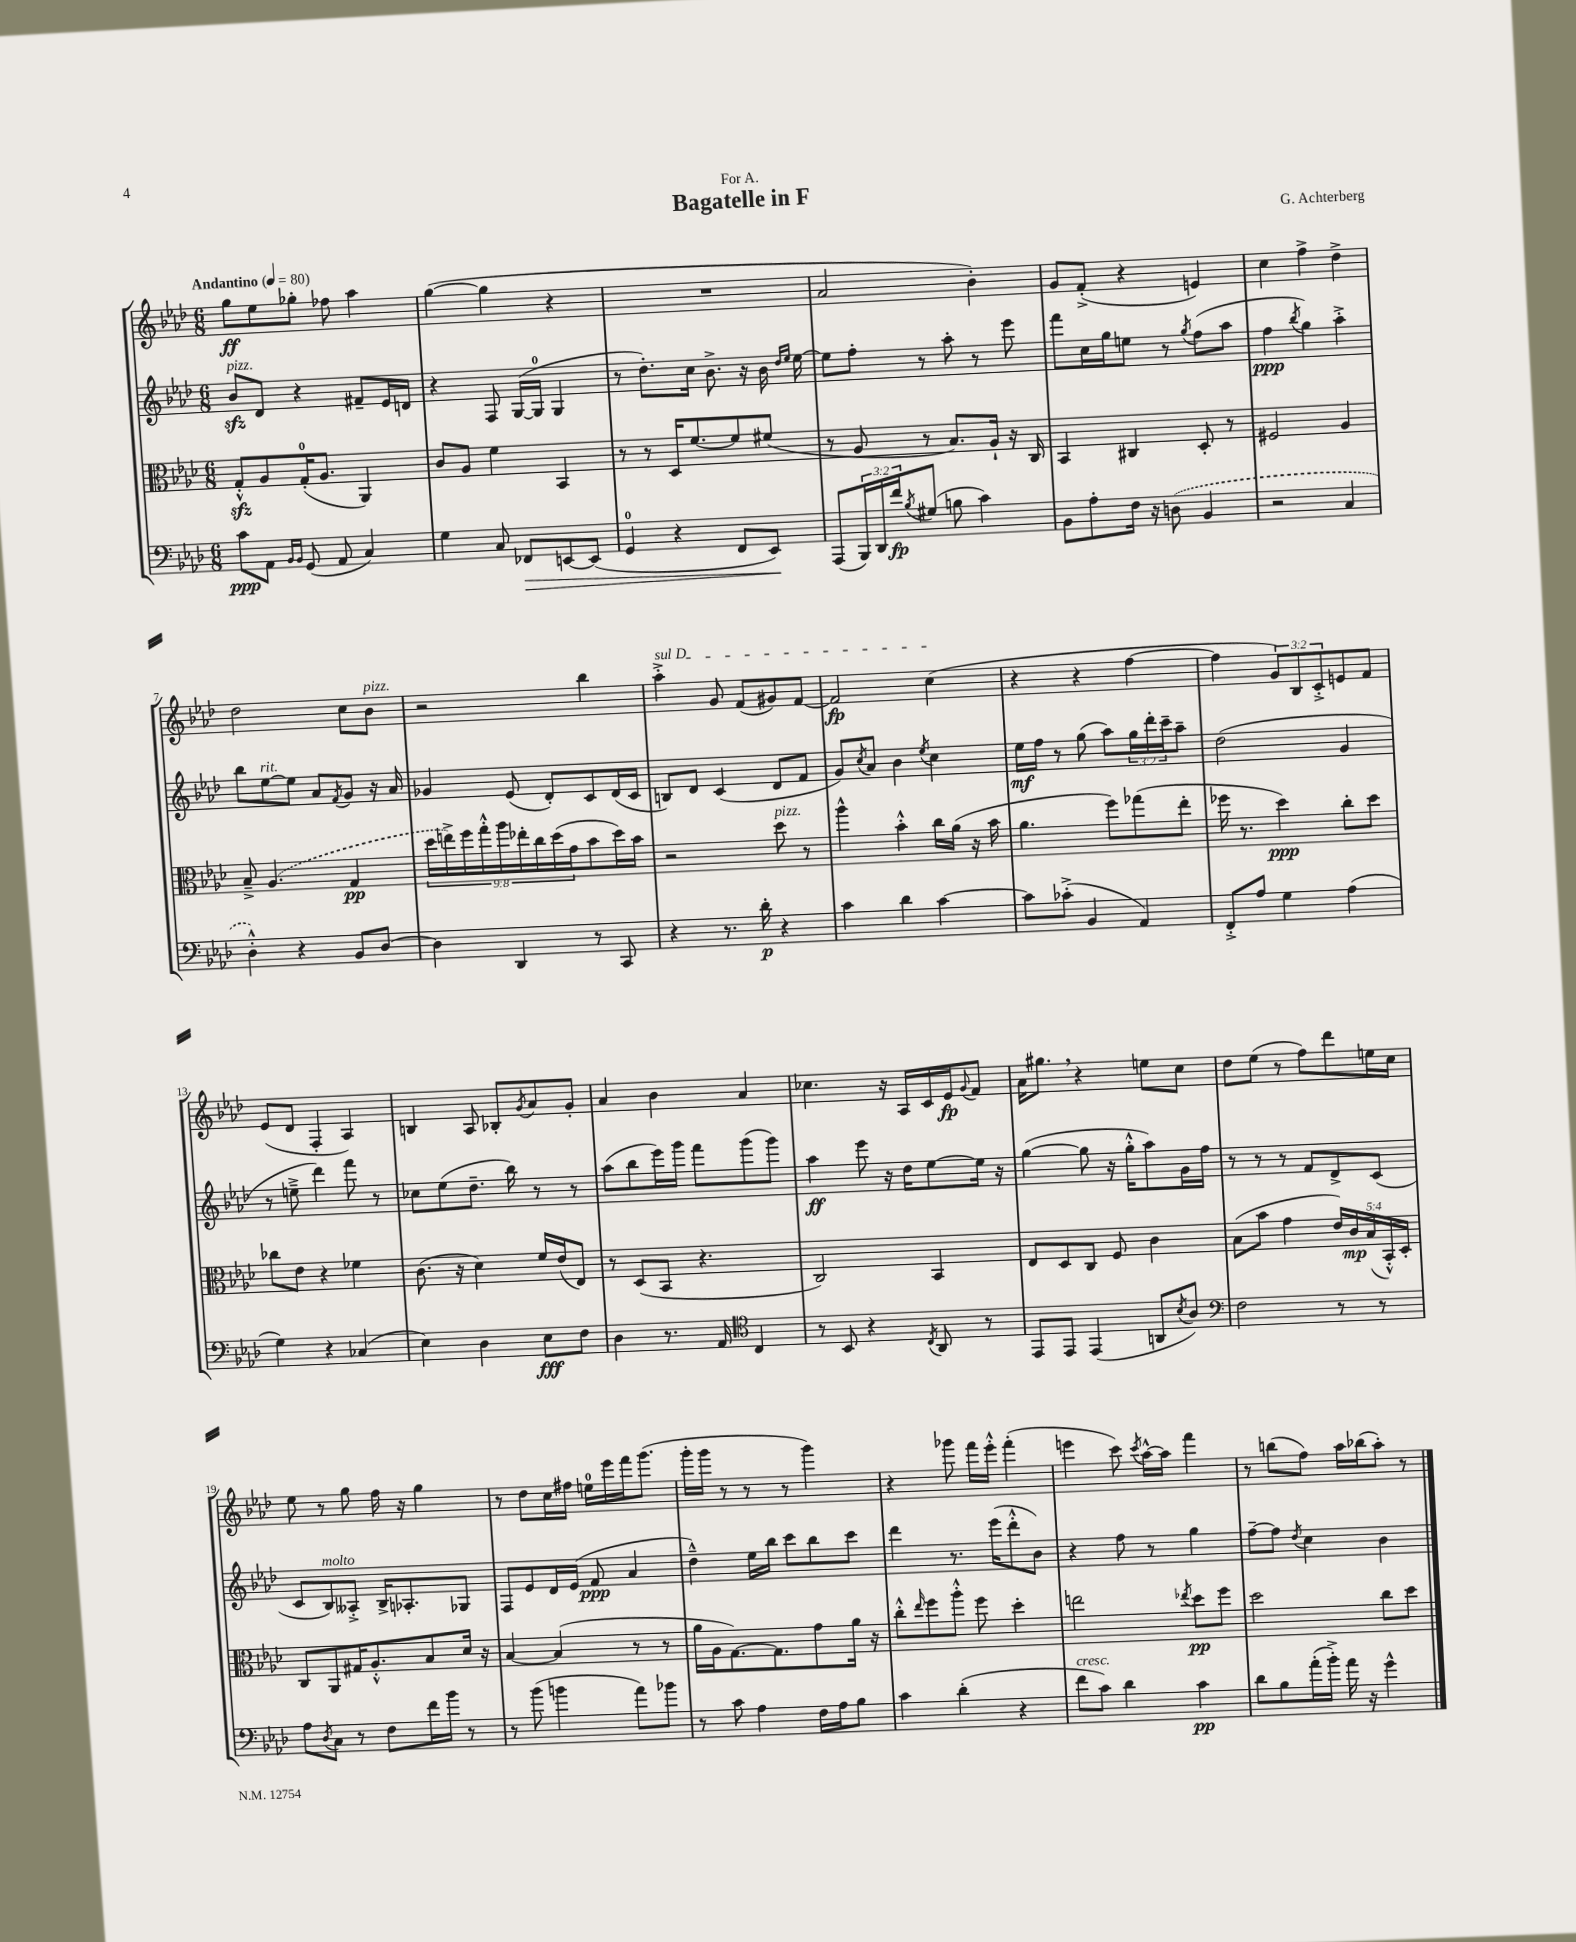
\header { title = "Bagatelle in F" composer = "G. Achterberg" dedication = "For A." }
<<
\new StaffGroup <<
\new Staff = "s0" {
    \clef treble \key aes \major \numericTimeSignature \time 6/8 \override Staff.TupletNumber.text = #tuplet-number::calc-fraction-text \tempo "Andantino" 4 = 80
    g''8\ff ees''8 ges''8-. fes''8 aes''4 |
    g''4~( g''4 r4 |
    R2. |
    aes'2 bes'4-.) |
    g'8 f'8-.->( r4 e'4) |
    c''4 f''4-> des''4-> |
    des''2 c''8 bes'8^\markup { \italic "pizz." } |
    r2 bes''4 |
    \once \override TextSpanner.bound-details.left.text = \markup { \italic "sul D" } aes''4-.->\startTextSpan g'8 f'8( gis'8) f'8~ |
    f'2\fp c''4\stopTextSpan( |
    r4 r4 f''4~ |
    f''4 \tuplet 3/2 { g'8) bes8 c'8-.-> } e'8 f'8 |
    ees'8( des'8 f4-. aes4) |
    b4 aes8 bes8-. \acciaccatura { g'8 } aes'8 g'8-. |
    aes'4 bes'4 aes'4 |
    ces''4. r16 aes16 c'16 ees'16\fp \appoggiatura { g'8 } f'8 |
    aes'16 gis''8. \breathe r4 e''8 c''8 |
    des''8 ees''8( r8 f''8) des'''8 e''16 c''16 |
    ees''8 r8 g''8 f''16 r16 g''4 |
    r8 des''8 c''16 fis''16 e''16-0 ees'''16 f'''16 g'''8.( |
    g'''16-. g'''16 r8 r8 r8 g'''4) |
    r4 ges'''8 f'''16 ees'''16-.-^ f'''4-.( |
    e'''4 c'''8) \acciaccatura { c'''8 } aes''16~-^ aes''16 f'''4 |
    r8 b''8( f''8) aes''16 bes''16( aes''8-.) r8 \bar "|." |
}
\new Staff = "s1" {
    \clef treble \key aes \major \numericTimeSignature \time 6/8 \override Staff.TupletNumber.text = #tuplet-number::calc-fraction-text
    bes'8\sfz^\markup { \italic "pizz." } des'8 r4 fis'8-- ees'16 d'16 |
    r4 f8 g16~( g16-0 g4 |
    r8 des''8.-.) c''16 bes'8.-> r16 bes'16 \grace { des''16 ees''16 } ees''16~ |
    ees''8 f''8-. r8 aes''8-. r8 ees'''8 |
    f'''8 c''16 g''16 e''8 r8 \acciaccatura { g''8 } f''8( aes''8 |
    f''4\ppp \acciaccatura { bes''8 } g''4) aes''4-.-> |
    bes''8 ees''8~^\markup { \italic "rit." } ees''8 aes'8 \acciaccatura { f'8 } g'8 r16 aes'16 |
    ges'4 ees'8( des'8-.) c'8 des'16( c'16 |
    b8) des'8 c'4( des'8 f'8 |
    g'8) \acciaccatura { c''8 } aes'8 bes'4 \acciaccatura { ees''8 } c''4 |
    ees''16\mf f''16 r8 g''8( aes''8) \tuplet 3/2 { g''16 des'''16-. c'''16-- } aes''8-- |
    des''2( g'4 |
    r8 e''8---> des'''4) f'''8 r8 |
    ces''8 ees''8( des''8.-- bes''16) r8 r8 |
    aes''8( bes''8 ees'''16) g'''16 f'''8 g'''8( g'''8) |
    aes''4\ff ees'''8 r16 des''16 ees''8~ ees''16 r16 |
    g''4~( g''8 r16 g''16-.-^ aes''8) g'16 f''16 |
    r8 r8 r8 f'8 des'8-> c'8( |
    c'8 bes8^\markup { \italic "molto" }) aeses8-.-> bes16-> aes8.-. ges8 |
    f8 ees'8 des'16 ees'16( f'8\ppp aes'4 |
    des''4---^) ees''16 bes''16 c'''8 bes''8 c'''8 |
    des'''4 r8. ees'''16( des'''8-.-^ bes'8) |
    r4 f''8 r8 g''4 |
    f''8~-- f''8 \acciaccatura { des''8 } c''4 bes'4 \bar "|." |
}
\new Staff = "s2" {
    \clef alto \key aes \major \numericTimeSignature \time 6/8 \override Staff.TupletNumber.text = #tuplet-number::calc-fraction-text
    g8-.-^\sfz aes8 g16-0-.( aes8. aes,4) |
    c'8 aes8 f'4 bes,4 |
    r8 r8 des16 f'8.~ f'8 fis'8( |
    r8 aes8 r8 bes8.) aes16-! r16 c16 |
    bes,4 cis4 des8-. r8 |
    fis2 aes4 |
    bes8---> \once \slurDashed aes4.( g4\pp |
    \tuplet 9/8 { des''16 e''16->) f''16 g''16-.-^ aes''16 ees''16-. c''16 des''16( g'16 } bes'8 des''16) bes'16 |
    r2 des''8^\markup { \italic "pizz." } r8 |
    aes''4-^ bes'4-.-^ c''16 aes'16( r16 bes'16 |
    aes'4. f''8) ges''8( ees''8-. |
    fes''16 r8. des''4\ppp) c''8-. des''8 |
    ces''8 ees'8 r4 fes'4 |
    c'8.( r16 des'4) f'16 ees'16( ees8) |
    r8 des8( bes,8 r4. |
    c2) bes,4 |
    ees8 des8 c8 f8 c'4 |
    bes8( bes'8 g'4 \tuplet 5/4 { ees'16) c'16\mp bes16( bes,16-.-^) des16-. } |
    c8 aes,8 gis16 aes8.-.-^ bes8 des'16 r16 |
    bes4~ bes4( r8 r8 |
    aes'16 aes16 g8.~) g8. g'8 aes'16 r16 |
    c''8-.-^ \grace { ees''16 } f''8 aes''8-.-^ f''8 des''4-. |
    e''2 \acciaccatura { ees''8 } des''8\pp f''8 |
    des''2 c''8 des''8 \bar "|." |
}
\new Staff = "s3" {
    \clef bass \key aes \major \numericTimeSignature \time 6/8 \override Staff.TupletNumber.text = #tuplet-number::calc-fraction-text
    c'8\ppp aes,8 \grace { bes,16 bes,16 } g,8( aes,8 c4) |
    g4 c8 fes,8\> e,8~ e,8( |
    g,4-0 r4 f,8 ees,8\!) |
    aes,,8( \tuplet 3/2 { bes,,16) des,16 f'16\fp } \acciaccatura { bes8 } gis8( b8 c'4) |
    bes,8 aes8-. f16 r16 \once \slurDashed d8( bes,4 |
    r2 c4 |
    des4-.-^) r4 bes,8 des8~ |
    des4 des,4 r8 c,8 |
    r4 r8. des'16-.\p r4 |
    c'4 des'4 c'4~ |
    c'8 ces'8-.->( bes,4 aes,4) |
    f,8-.-> aes8 g4 aes4( |
    g4) r4 ces4( |
    ees4) des4 ees8\fff f8 |
    des4 r8. aes,16 \clef tenor c4 |
    r8 bes,8 r4 \acciaccatura { c8 } aes,8 r8 |
    ees,8 ees,8 ees,4( a,8 \acciaccatura { bes8 } aes8) |
    \clef bass f2 r8 r8 |
    aes8 \acciaccatura { des8 } c8 r8 f8 f'16 bes'16 r8 |
    r8 bes'8( b'4 aes'8) bes'8 |
    r8 c'8 aes4 f16 aes16 bes8 |
    c'4 des'4-.( r4 |
    f'8^\markup { \italic "cresc." } c'8) des'4 c'4\pp |
    des'8 bes8 aes'16-.( bes'16-.->) aes'16 r16 g'4-^ \bar "|." |
}
>>
>>
